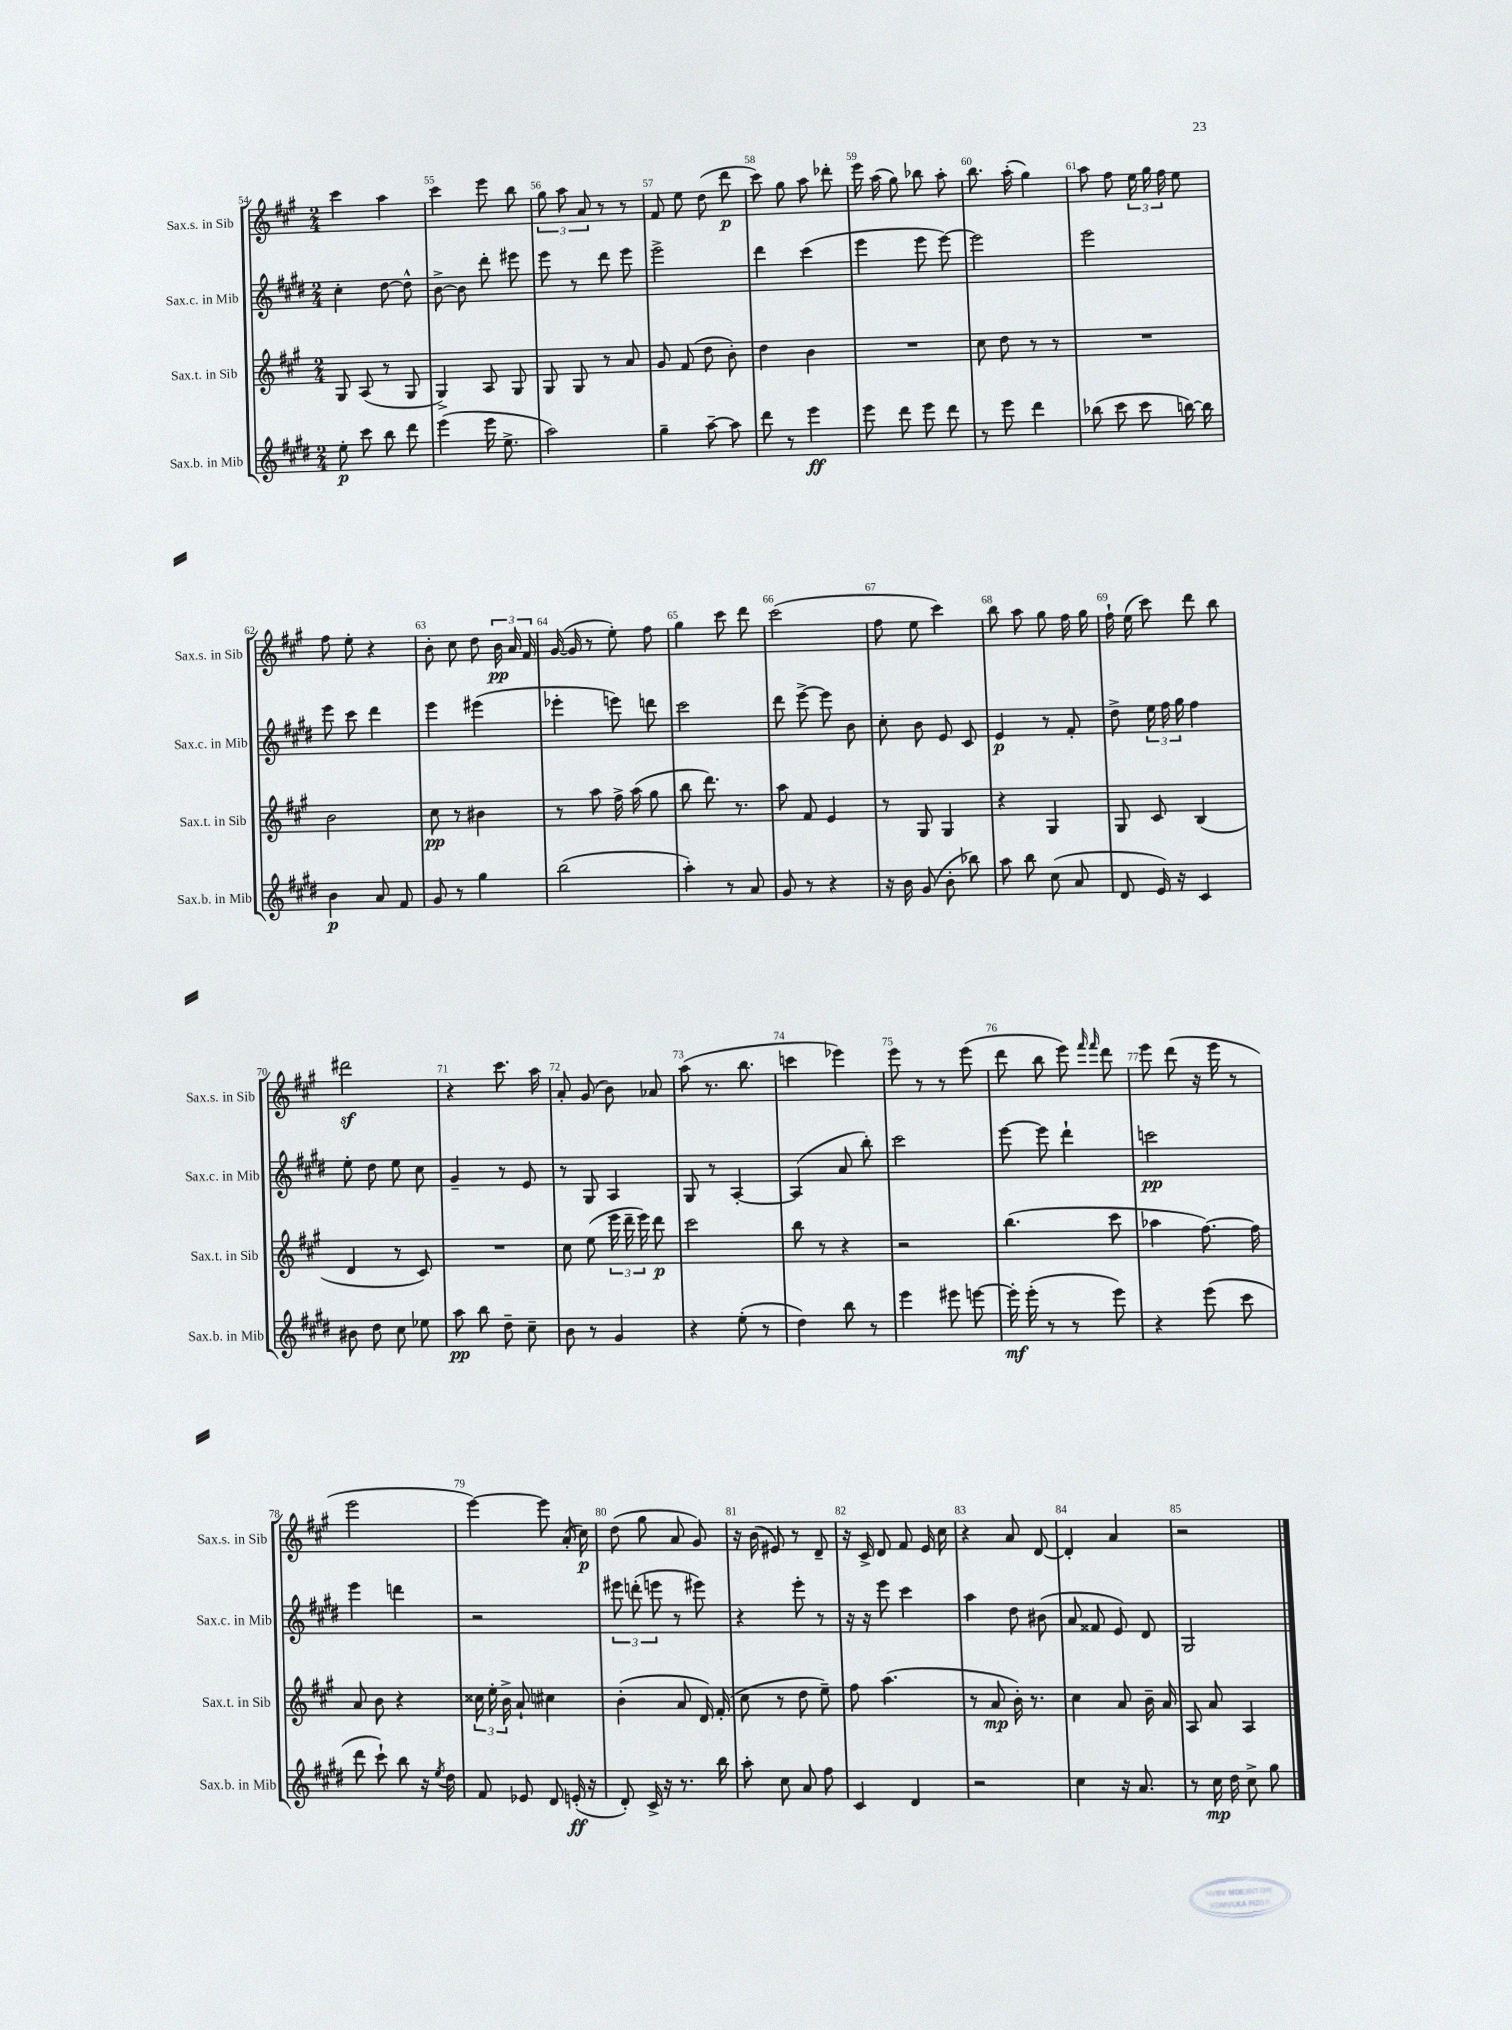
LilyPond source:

<<
\new StaffGroup <<
\new Staff = "s0" \with { instrumentName = "Sax.s. in Sib" shortInstrumentName = "Sax.s. in Sib" } {
    \clef treble \key a \major \numericTimeSignature \time 2/4
    \autoBeamOff cis'''4 a''4 |
    cis'''4 e'''8 b''8 |
    \tuplet 3/2 { gis''8 a''8 a'8 } r8 r8 |
    fis'8 e''8 d''8( d'''8\p |
    cis'''8) gis''8 a''8 des'''8-. |
    e'''16 a''16( gis''8) bes''8 a''8-. |
    b''8. a''16-.( gis''4) |
    a''8 fis''8 \tuplet 3/2 { e''16 gis''16 fis''16 } e''8 |
    fis''8 e''8-. r4 |
    b'8-. cis''8 d''8 \tuplet 3/2 { b'16\pp a'16 fis'16 } |
    gis'16~( gis'16 r8 e''8-.) fis''8 |
    gis''4 cis'''8 d'''8 |
    cis'''2( |
    fis''8 e''8 cis'''4) |
    b''8 a''8 gis''8 fis''16 gis''16 |
    fis''16-! e''16( cis'''8) d'''8 b''8 |
    dis'''2\sf |
    r4 cis'''8. a''16 |
    a'8-. gis'8( b'8) aes'8 |
    a''8( r8. b''8. |
    c'''4 ees'''4) |
    e'''8 r8 r8 e'''8( |
    d'''8 b''8 e'''8) \grace { fis'''16 fis'''16 } d'''8 |
    e'''8 d'''8( r16 e'''16 r8 |
    e'''2 |
    e'''4~) e'''8 a'16-.( cis''16\p) |
    d''8( gis''8 a'8 gis'8) |
    r16 b'16( eis'8) r8 d'8-- |
    r16 cis'16-> d'8 fis'8 e'16 cis''16 |
    r4 a'8 d'8~ |
    d'4-. a'4 |
    r2 \bar "|." |
}
\new Staff = "s1" \with { instrumentName = "Sax.c. in Mib" shortInstrumentName = "Sax.c. in Mib" } {
    \clef treble \key e \major \numericTimeSignature \time 2/4
    \autoBeamOff cis''4-. dis''8~ dis''8-^ |
    b'8~-> b'8 dis'''8-. eis'''8 |
    e'''8 r8 dis'''8 e'''8 |
    e'''2-> |
    dis'''4 cis'''4( |
    e'''4 e'''8 e'''8~) |
    e'''2 |
    e'''2 |
    e'''8 cis'''8 dis'''4 |
    e'''4 eis'''4( |
    ees'''4-. e'''8) d'''8 |
    cis'''2 |
    dis'''8 e'''8~-> e'''8 b'8 |
    cis''8-. b'8 e'8 cis'8 |
    e'4\p r8 fis'8-. |
    dis''8-> \tuplet 3/2 { e''16 fis''16 gis''16 } fis''4 |
    e''8-. dis''8 e''8 cis''8 |
    gis'4-- r8 e'8 |
    r8 gis8 a4 |
    gis8 r8 a4~-. |
    a4( a'8 b''8-.) |
    cis'''2 |
    e'''8~ e'''8 dis'''4-! |
    c'''2\pp |
    e'''4 d'''4 |
    r2 |
    \tuplet 3/2 { eis'''8 d'''8-.( e'''8 } r8 eis'''8) |
    r4 e'''8-. r8 |
    r16 r16 e'''8 cis'''4 |
    a''4 dis''8 bis'8( |
    a'8 fisis'8 e'8) dis'8 |
    gis2 \bar "|." |
}
\new Staff = "s2" \with { instrumentName = "Sax.t. in Sib" shortInstrumentName = "Sax.t. in Sib" } {
    \clef treble \key a \major \numericTimeSignature \time 2/4
    \autoBeamOff gis8 a8( r8 gis8 |
    gis4->) a8 gis8 |
    gis8 gis8 r8 a'8 |
    gis'8 fis'8( d''8 b'8-.) |
    d''4 b'4 |
    R2 |
    cis''8 d''8 r8 r8 |
    R2 |
    b'2 |
    cis''8\pp r8 bis'4 |
    r8 a''8 fis''16-> a''16( gis''8 |
    b''8 d'''8.) r8. |
    a''8 fis'8 e'4 |
    r8 gis8 gis4 |
    r4 gis4 |
    gis8 cis'8 b4( |
    d'4 r8 cis'8) |
    R2 |
    cis''8 e''8( \tuplet 3/2 { e'''16 d'''16-- e'''16) } d'''8\p |
    cis'''2 |
    b''8 r8 r4 |
    r2 |
    b''4.( cis'''8 |
    aes''4 fis''8.~) fis''16 |
    a'8 b'8 r4 |
    \tuplet 3/2 { cisis''16 e''16-. b'16-> } a'8-! cis''4 |
    b'4-.( a'8 d'16) fis'16-.( |
    cis''8 r8 d''8 e''8--) |
    fis''8 a''4.( |
    r8 a'8\mp b'16-.) r8. |
    cis''4 a'8 b'16-- a'16 |
    a8 a'8 a4 \bar "|." |
}
\new Staff = "s3" \with { instrumentName = "Sax.b. in Mib" shortInstrumentName = "Sax.b. in Mib" } {
    \clef treble \key e \major \numericTimeSignature \time 2/4
    \autoBeamOff e''8-.\p cis'''8 b''8 dis'''8 |
    e'''4( e'''16 e''8.-> |
    a''2) |
    gis''4-- a''8~-- a''8 |
    dis'''8 r8 e'''4\ff |
    e'''8 dis'''8 e'''8 dis'''8 |
    r8 e'''8 dis'''4 |
    bes''8( cis'''8 cis'''8 b''16~) b''16 |
    b'4\p a'8 fis'8 |
    gis'8 r8 gis''4 |
    b''2( |
    a''4-.) r8 a'8 |
    gis'8 r8 r4 |
    r16 b'16 gis'8( b'8-. bes''8) |
    a''8 b''8 cis''8( a'8 |
    dis'8 e'16) r16 cis'4 |
    bis'8 dis''8 cis''8 ees''8 |
    a''8\pp b''8 dis''8-- cis''8-- |
    b'8 r8 gis'4 |
    r4 e''8-.( r8 |
    dis''4) b''8 r8 |
    e'''4 eis'''8 e'''8~ |
    e'''16-.\mf e'''16-.( r8 r8 e'''8) |
    r4 e'''8( cis'''8 |
    dis'''8 cis'''8-!) b''8 r16 \acciaccatura { e''8 } dis''16 |
    fis'8 ees'8 dis'8 e'16-.\ff( r16 |
    dis'8-.) cis'16-> r16 r8. b''16 |
    a''8-. cis''8 a'8 fis''8 |
    cis'4 dis'4 |
    r2 |
    cis''4 r16 a'8. |
    r8 cis''16\mp dis''16 cis''8-> gis''8 \bar "|." |
}
>>
>>
\layout { \context { \Score currentBarNumber = #54 \override BarNumber.break-visibility = ##(#f #t #t) barNumberVisibility = #all-bar-numbers-visible } }
